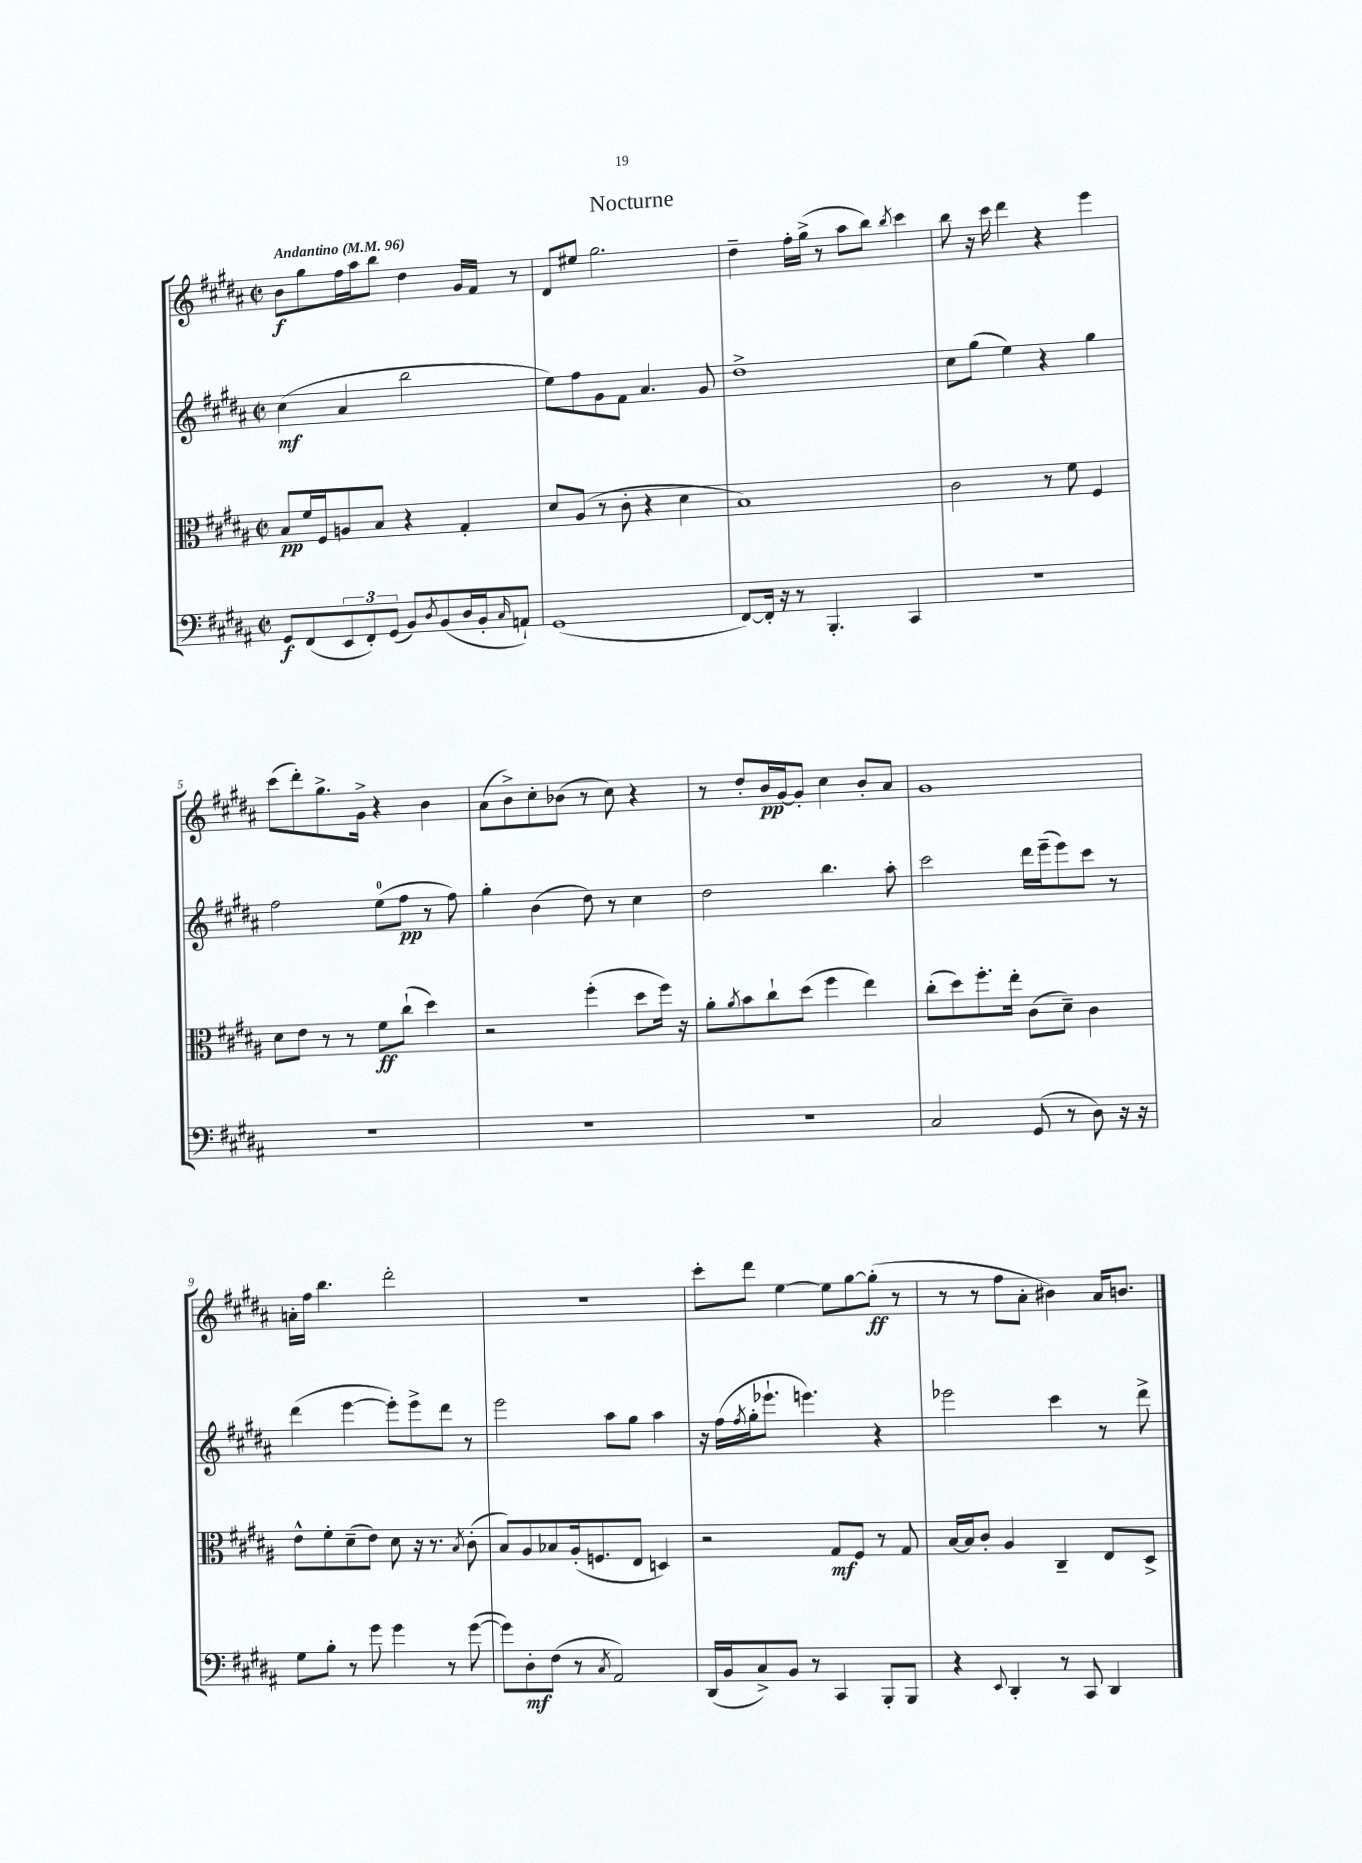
\header { title = "Nocturne" }
<<
\new StaffGroup <<
\new Staff = "s0" {
    \clef treble \key b \major \defaultTimeSignature \time 2/2 \tempo "Andantino" 4 = 96
    b'8\f gis''8 fis''16 ais''16 b''8 dis''4 gis'16 fis'16 r8 |
    dis'8 eis''8 gis''2. |
    dis''4-- fis''16-. gis''16->( r8 ais''8 b''8) \acciaccatura { b''8 } cis'''4 |
    b''8 r16 cis'''16 dis'''4 r4 e'''4 |
    cis'''8( dis'''8-.) gis''8.-> gis'16-> r4 b'4 |
    ais'8( b'8->) cis''8-. bes'8( r8 cis''8) r4 |
    r8 dis''8-. b'16\pp gis'16~ gis'8-. cis''4 b'8-. ais'8 |
    gis'1 |
    a'16-. fis''16 b''4. dis'''2-. |
    R1 |
    cis'''8-. dis'''8 e''4~ e''8 gis''8~ gis''8-.\ff( r8 |
    r8 r8 fis''8 ais'8-. bis'4) ais'16 b'8. \bar "|." |
}
\new Staff = "s1" {
    \clef treble \key b \major \defaultTimeSignature \time 2/2
    cis''4\mf( ais'4 b''2 |
    e''8) fis''8 gis'8 fis'8 ais'4. gis'8 |
    dis''1-> |
    cis''8 gis''8( e''4) r4 gis''4 |
    fis''2 e''8-0( fis''8\pp r8 fis''8) |
    gis''4-. b'4( dis''8) r8 cis''4 |
    dis''2 b''4. ais''8-. |
    cis'''2 dis'''16 e'''16--( e'''8) cis'''8 r8 |
    dis'''4( e'''4~ e'''8-.) e'''8-> dis'''8 r8 |
    e'''2 ais''8 gis''8 ais''4 |
    r16 fis''16( \acciaccatura { fis''8 } gis''16-. ees'''8.-! e'''4.) r4 |
    ees'''2 cis'''4 r8 dis'''8-> \bar "|." |
}
\new Staff = "s2" {
    \clef alto \key b \major \defaultTimeSignature \time 2/2
    b8\pp fis'16 fis16 a8 b8 r4 gis4-. |
    dis'8 ais8( r8 cis'8-. r4 dis'4 |
    b1) |
    cis'2 r8 fis'8 fis4 |
    dis'8 e'8 r8 r8 fis'8\ff cis''8-!( dis''4) |
    r2 fis''4-.( dis''8 fis''16) r16 |
    ais'8-. \acciaccatura { ais'8 } b'8 cis''8-! dis''8( fis''4 e''4) |
    cis''8-.( dis''8) fis''8.-. e''16-. cis'8( dis'8--) cis'4 |
    e'8-^ fis'8-. dis'8--( e'8) dis'8 r16 r8. \acciaccatura { b8 } cis'8-.( |
    b8) ais8 bes8 ais16-.( f8. e8 d4) |
    r2 gis8\mf fis8 r8 gis8 |
    b16~ b16 cis'8-. ais4 cis4-- e8 dis8-> \bar "|." |
}
\new Staff = "s3" {
    \clef bass \key b \major \defaultTimeSignature \time 2/2
    gis,8\f fis,8( \tuplet 3/2 { e,8 fis,8-.) gis,8( } b,8) \acciaccatura { dis8 } b,8( dis16 b,16-. \grace { cis16 } a,8-!) |
    gis,1( |
    fis,8~) fis,16-. r16 r8 b,,4.-. cis,4 |
    R1 |
    R1 |
    R1 |
    R1 |
    cis2 gis,8( r8 dis8) r16 r16 |
    gis8 b8-. r8 gis'8 gis'4 r8 gis'8~( |
    gis'8) dis8-.\mf fis8( r8 \acciaccatura { cis8 } ais,2) |
    dis,16( b,16 cis8->) b,8 r8 cis,4 b,,8-. b,,8 |
    r4 \appoggiatura { e,8 } dis,4-. r8 cis,8 dis,4 \bar "|." |
}
>>
>>
